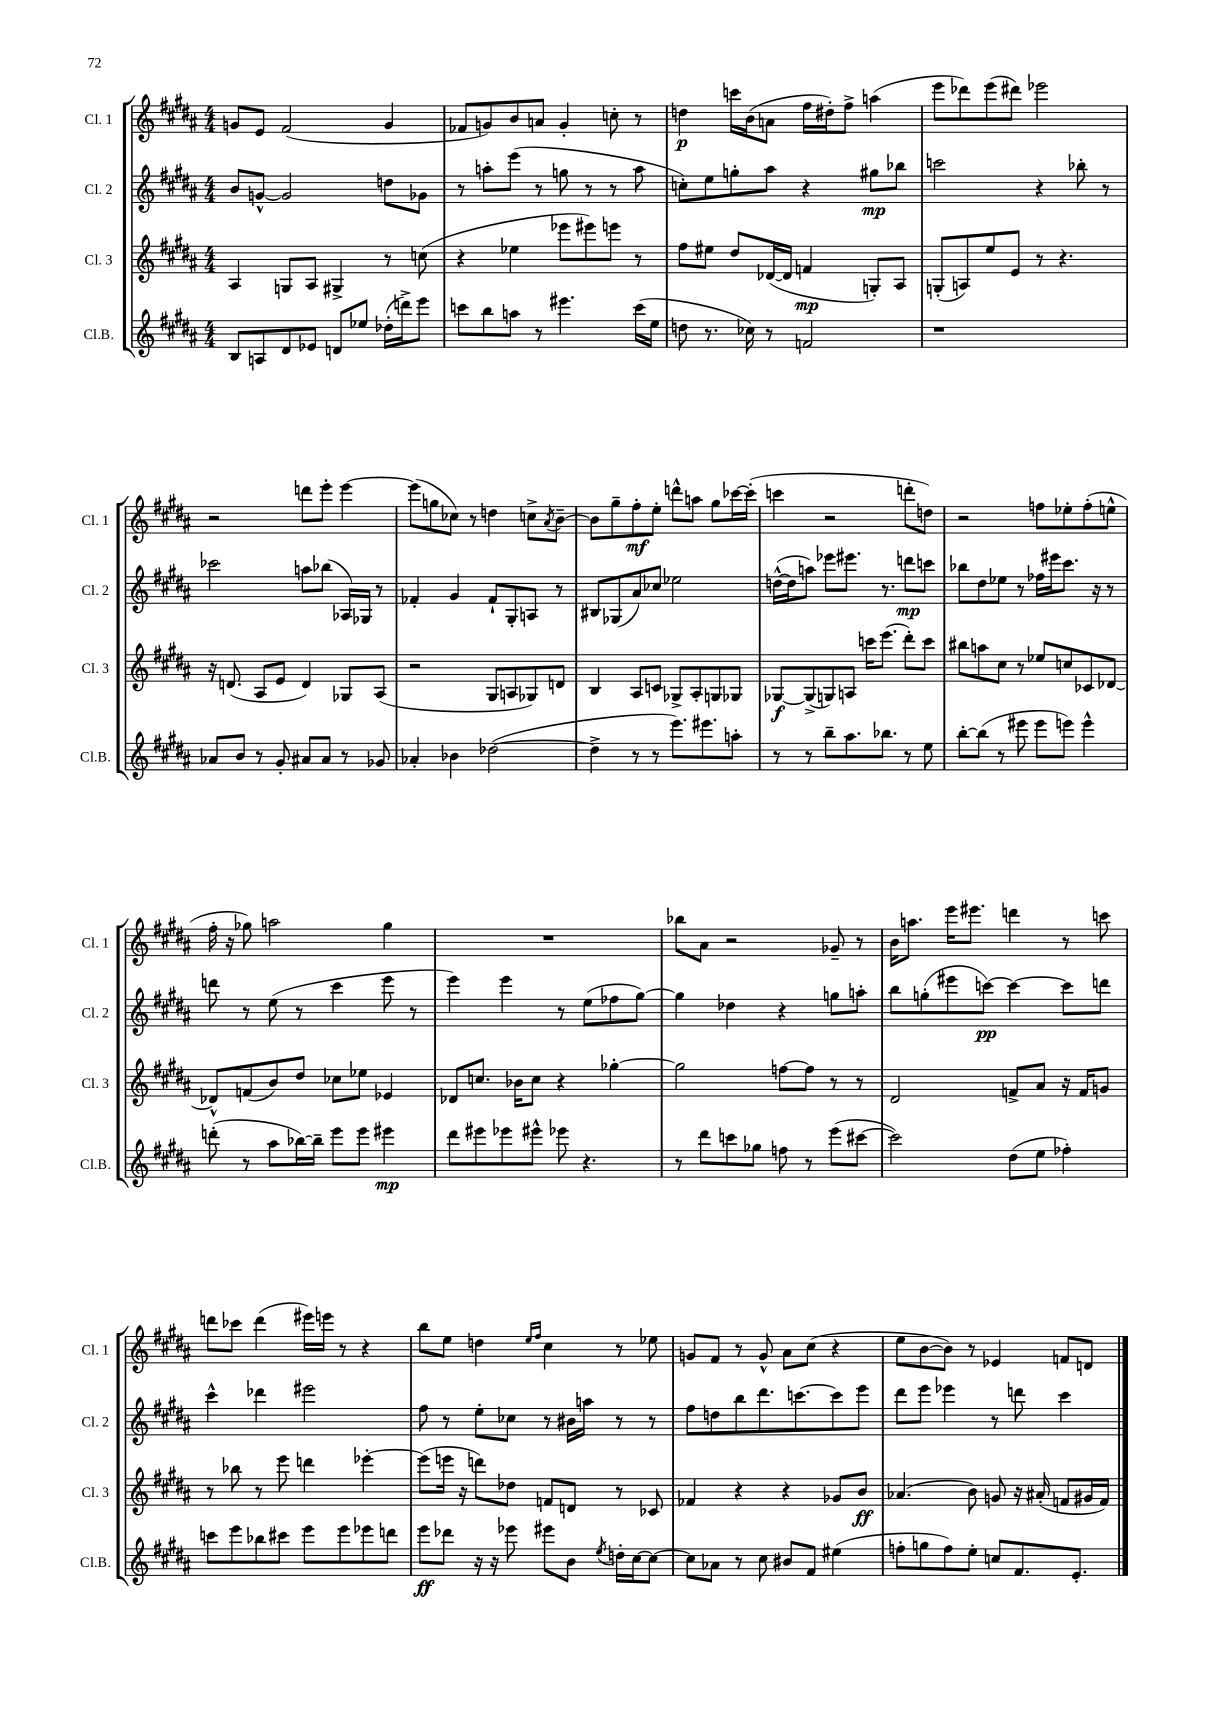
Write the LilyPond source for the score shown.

<<
\new StaffGroup <<
\new Staff = "s0" \with { instrumentName = "Cl. 1" shortInstrumentName = "Cl. 1" } {
    \clef treble \key b \major \numericTimeSignature \time 4/4
    g'8 e'8 fis'2( g'4 |
    fes'8 g'8) b'8 a'8 g'4-. c''8-. r8 |
    d''4\p c'''16 b'16( a'8 fis''16 dis''16-.) fis''8-> a''4( |
    e'''8 des'''8) e'''8( dis'''8) ees'''2 |
    r2 d'''8 e'''8-. e'''4~ |
    e'''8( g''8 ces''8) r8 d''4 c''8-> \acciaccatura { ais'8 } b'8~-- |
    b'8 gis''8-- fis''8-.\mf e''8-. d'''8-^ a''8 gis''8 ces'''16~ ces'''16-.( |
    c'''4 r2 d'''8-. d''8) |
    r2 f''8 ees''8-. f''8-.( e''8-^ |
    fis''16-. r16 ges''8) a''2 ges''4 |
    R1 |
    bes''8 ais'8 r2 ges'8-- r8 |
    b'16 a''8. e'''16 eis'''8. d'''4 r8 c'''8 |
    d'''8 ces'''8 d'''4( eis'''16) e'''16 r8 r4 |
    b''8 e''8 d''4 \grace { e''16 fis''16 } cis''4 r8 ees''8 |
    g'8 fis'8 r8 g'8-^ ais'8 cis''8( r4 |
    e''8 b'8~ b'8) r8 ees'4 f'8 d'8 \bar "|." |
}
\new Staff = "s1" \with { instrumentName = "Cl. 2" shortInstrumentName = "Cl. 2" } {
    \clef treble \key b \major \numericTimeSignature \time 4/4
    b'8 g'8~-^ g'2 d''8 ges'8 |
    r8 a''8-. e'''8( r8 g''8 r8 r8 a''8 |
    c''8-.) e''8 g''8-. ais''8 r4 gis''8\mp bes''8 |
    c'''2 r4 bes''8-. r8 |
    ces'''2 a''8 bes''8( aes16) ges16 r8 |
    fes'4-. gis'4 fes'8-! gis8-. a8 r8 |
    bis8 ges8( ais'8) ces''8 ees''2 |
    d''16~-^( d''16 a''8) ees'''8 eis'''8. r8. d'''8\mp c'''8 |
    bes''8 dis''8 ees''8 r8 fes''16 eis'''16 cis'''8. r16 r8 |
    d'''8 r8 e''8( r8 cis'''4 e'''8 r8 |
    e'''4) e'''4 r8 e''8( fes''8 gis''8~) |
    gis''4 des''4 r4 g''8 a''8-. |
    b''8 g''8-.( eis'''8 c'''8~\pp) c'''4~ c'''8 d'''8 |
    cis'''4-^ des'''4 eis'''2 |
    fis''8 r8 e''8-. ces''8 r8 bis'16 a''16 r8 r8 |
    fis''8 d''8 b''8 dis'''8. c'''8.~ c'''8 e'''8 |
    dis'''8 e'''8 ees'''4 r8 d'''8 cis'''4 \bar "|." |
}
\new Staff = "s2" \with { instrumentName = "Cl. 3" shortInstrumentName = "Cl. 3" } {
    \clef treble \key b \major \numericTimeSignature \time 4/4
    ais4 g8 ais8 gis4-> r8 c''8( |
    r4 ees''4 ees'''8 eis'''8) e'''8 r8 |
    fis''8 eis''8 dis''8 des'16~( des'16 f'4\mp g8-.) ais8 |
    g8-.( a8) e''8 e'8 r8 r4. |
    r16 d'8.( ais8 e'8 d'4) ges8 ais8( |
    r2 gis8 a8 ges8) d'8 |
    b4 ais8 c'8 ges8-> ais8-. g8 ges8 |
    ges8~\f ges8->( g8) a8 c'''16 e'''8.( dis'''8-.) c'''8 |
    bis''8 a''8 cis''8 r8 ees''8 c''8 ces'8 des'8~ |
    des'8-^ f'8( b'8) dis''8 ces''8 ees''8 ees'4 |
    des'8 c''8. bes'16 c''8 r4 ges''4~-. |
    ges''2 f''8~ f''8 r8 r8 |
    dis'2 f'8-> ais'8 r16 f'16 g'8 |
    r8 bes''8 r8 e'''8 d'''4 ees'''4~-. |
    ees'''8( e'''16 r16 d'''8) des''8 f'8 d'8 r8 ces'8 |
    fes'4 r4 r4 ges'8 b'8\ff |
    aes'4.( b'8) g'8 r16 ais'16-.( f'8 gis'16 f'16) \bar "|." |
}
\new Staff = "s3" \with { instrumentName = "Cl.B." shortInstrumentName = "Cl.B." } {
    \clef treble \key b \major \numericTimeSignature \time 4/4
    b8 a8 dis'8 ees'8 d'8 ees''8 des''16-.( d'''16->) e'''8 |
    c'''8 b''8 a''8 r8 eis'''4. c'''16( e''16 |
    d''8 r8. ces''16) r8 f'2 |
    r1 |
    aes'8 b'8 r8 gis'8-. ais'8 ais'8 r8 ges'8 |
    aes'4-. bes'4 des''2~( |
    des''4-> r8 r8 e'''8.) eis'''8. a''8-. |
    r8 r8 b''8-- ais''8. bes''8. r8 e''8 |
    b''8~-. b''8( r8 eis'''8 eis'''8 e'''8) e'''4-^ |
    d'''8-.( r8 ais''8 bes''16~) bes''16-- e'''8 e'''8 eis'''4\mp |
    dis'''8 eis'''8 ees'''8 eis'''8-^ ees'''8 r4. |
    r8 dis'''8 c'''8 ges''8 f''8 r8 e'''8( cis'''8~ |
    cis'''2) dis''8( e''8 fes''4-.) |
    c'''8 e'''8 bes''8 cis'''8 e'''8 e'''8 ees'''8 d'''8 |
    e'''8\ff des'''8 r16 r16 ees'''8 eis'''8 b'8 \acciaccatura { e''8 } d''16-. cis''16~ cis''8~ |
    cis''8 aes'8 r8 cis''8 bis'8 fis'8 eis''4( |
    f''8-. g''8 f''8) e''8-. c''8 fis'8. e'8.-. \bar "|." |
}
>>
>>
\layout { \context { \Score \remove "Bar_number_engraver" } }
